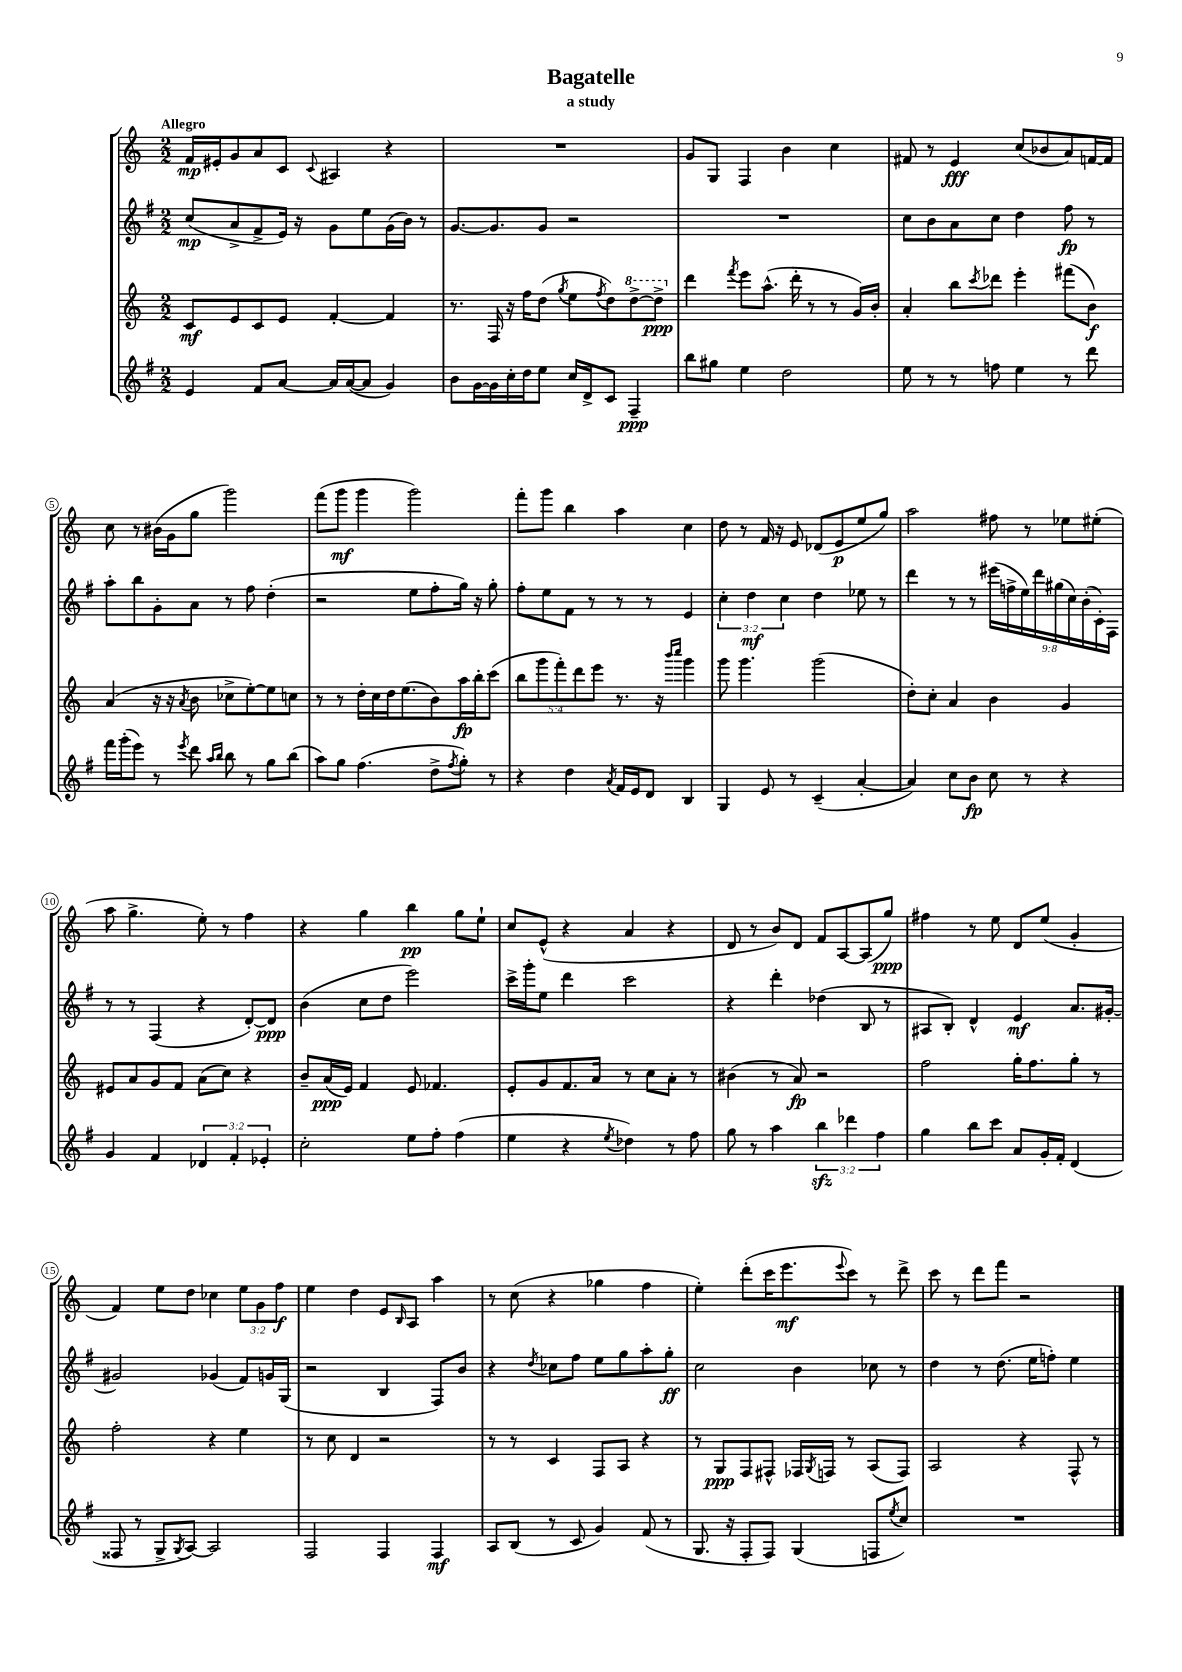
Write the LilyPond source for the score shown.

\header { title = "Bagatelle" subtitle = "a study" }
<<
\new StaffGroup <<
\new Staff = "s0" {
    \clef treble \key c \major \numericTimeSignature \time 2/2 \override Staff.TupletNumber.text = #tuplet-number::calc-fraction-text \tempo "Allegro"
    f'16\mp eis'16-. g'8 a'8 c'8 \appoggiatura { c'8 } ais4 r4 |
    R1 |
    g'8 g8 f4 b'4 c''4 |
    fis'8 r8 e'4\fff c''8( bes'8 a'8) f'16~ f'16 |
    c''8 r8 bis'16( g'16 g''8 g'''2) |
    f'''8( g'''8\mf g'''4 g'''2) |
    f'''8-. g'''8 b''4 a''4 c''4 |
    d''8 r8 f'16 r16 e'8 des'8( e'8\p e''8 g''8) |
    a''2 fis''8 r8 ees''8 eis''8-.( |
    a''8 g''4.-> e''8-.) r8 f''4 |
    r4 g''4 b''4\pp g''8 e''8-! |
    c''8 e'8-^( r4 a'4 r4 |
    d'8 r8 b'8) d'8 f'8 a8~ a8( g''8\ppp) |
    fis''4 r8 e''8 d'8 e''8( g'4-. |
    f'4) e''8 d''8 ces''4 \tuplet 3/2 { e''8 g'8 f''8\f } |
    e''4 d''4 e'8 \grace { b16 } a8 a''4 |
    r8 c''8( r4 ges''4 f''4 |
    e''4-.) d'''8-.( c'''16 e'''8.\mf \appoggiatura { e'''8 } c'''8) r8 d'''8-> |
    c'''8 r8 d'''8 f'''8 r2 \bar "|." |
}
\new Staff = "s1" {
    \clef treble \key g \major \numericTimeSignature \time 2/2 \override Staff.TupletNumber.text = #tuplet-number::calc-fraction-text
    c''8\mp( a'8-> fis'8-> e'16) r16 g'8 e''8 g'16( b'16) r8 |
    g'8.~ g'8. g'8 r2 |
    R1 |
    c''8 b'8 a'8 c''8 d''4 fis''8\fp r8 |
    a''8-. b''8 g'8-. a'8 r8 fis''8 d''4-.( |
    r2 e''8 fis''8-. g''16) r16 g''8-. |
    fis''8-. e''8 fis'8 r8 r8 r8 e'4 |
    \tuplet 3/2 { c''4-. d''4\mf c''4 } d''4 ees''8 r8 |
    d'''4 r8 r8 \tuplet 9/8 { eis'''16( f''16-> e''16) d'''16 gis''16( c''16) b'16-.( c'16-.) fis16 } |
    r8 r8 fis4( r4 d'8~-.) d'8\ppp |
    b'4( c''8 d''8 e'''2) |
    c'''16-> g'''16-. e''8 d'''4 c'''2 |
    r4 d'''4-. des''4( b8 r8 |
    ais8 b8-.) d'4-^ e'4\mf a'8. gis'16~-. |
    gis'2 ges'4( fis'8) g'16 g16( |
    r2 b4 fis8) b'8 |
    r4 \acciaccatura { d''8 } ces''8 fis''8 e''8 g''8 a''8-. g''8-.\ff |
    c''2 b'4 ces''8 r8 |
    d''4 r8 d''8.( e''16 f''8-.) e''4 \bar "|." |
}
\new Staff = "s2" {
    \clef treble \key c \major \numericTimeSignature \time 2/2 \override Staff.TupletNumber.text = #tuplet-number::calc-fraction-text
    c'8\mf e'8 c'8 e'8 f'4~-. f'4 |
    r8. f16 r16 f''16 d''8( \acciaccatura { g''8 } e''8 \acciaccatura { f''8 } d''8) \ottava #1 d'''8~-> d'''8->\ppp \ottava #0 |
    d'''4 \acciaccatura { f'''8 } e'''8 a''8.-^( d'''16-. r8 r8 g'16) b'16-. |
    a'4-. b''8 \acciaccatura { c'''8 } des'''8 e'''4-. fis'''8( b'8\f) |
    a'4( r16 r16 \acciaccatura { a'8 } b'8 ces''8-> e''8~-.) e''8 c''8 |
    r8 r8 d''16-. c''16 d''16 e''8.( b'8) a''16\fp b''16-. c'''8( |
    \tuplet 5/4 { b''8 g'''8 f'''8-.) d'''8 e'''8 } r8. r16 \grace { b'''16 c''''16 } g'''4 |
    g'''8 g'''4. g'''2( |
    d''8-.) c''8-. a'4 b'4 g'4 |
    eis'8 a'8 g'8 f'8 a'8( c''8) r4 |
    b'8-- a'16\ppp( e'16) f'4 e'8 fes'4. |
    e'8-. g'8 f'8. a'16 r8 c''8 a'8-. r8 |
    bis'4( r8 a'8\fp) r2 |
    f''2 g''16-. f''8. g''8-. r8 |
    f''2-. r4 e''4 |
    r8 c''8 d'4 r2 |
    r8 r8 c'4 f8 a8 r4 |
    r8 g8\ppp f8 fis8-^ fes16 \acciaccatura { g8 } f16 r8 a8( f8) |
    a2 r4 f8-^ r8 \bar "|." |
}
\new Staff = "s3" {
    \clef treble \key g \major \numericTimeSignature \time 2/2 \override Staff.TupletNumber.text = #tuplet-number::calc-fraction-text
    e'4 fis'8 a'8~ a'16 a'16~( a'8 g'4) |
    b'8 g'16~ g'16 c''16-. d''16 e''8 c''16 d'16-> c'8 fis4--\ppp |
    b''8 gis''8 e''4 d''2 |
    e''8 r8 r8 f''8 e''4 r8 d'''8 |
    fis'''16 g'''16-.( e'''8) r8 \acciaccatura { e'''8 } d'''8 \grace { a''16 b''16 } b''8 r8 g''8 b''8( |
    a''8) g''8 fis''4.( d''8-> \acciaccatura { fis''8 } g''8-.) r8 |
    r4 d''4 \acciaccatura { a'8 } fis'16 e'16 d'8 b4 |
    g4 e'8 r8 c'4--( a'4~-. |
    a'4) c''8 b'8\fp c''8 r8 r4 |
    g'4 fis'4 \tuplet 3/2 { des'4 fis'4-. ees'4-. } |
    c''2-. e''8 fis''8-. fis''4( |
    e''4 r4 \acciaccatura { e''8 } des''4) r8 fis''8 |
    g''8 r8 a''4 \tuplet 3/2 { b''4\sfz des'''4 fis''4 } |
    g''4 b''8 c'''8 a'8 g'16-. fis'16-. d'4( |
    fisis8 r8 g8-> \acciaccatura { g8 } a8~) a2 |
    fis2 fis4 fis4\mf |
    a8 b8( r8 c'8 g'4) fis'8( r8 |
    g8. r16 fis8-. fis8) g4( f8 \acciaccatura { e''8 } c''8) |
    R1 \bar "|." |
}
>>
>>
\layout { \context { \Score \override BarNumber.stencil = #(make-stencil-circler 0.1 0.3 ly:text-interface::print) } }
